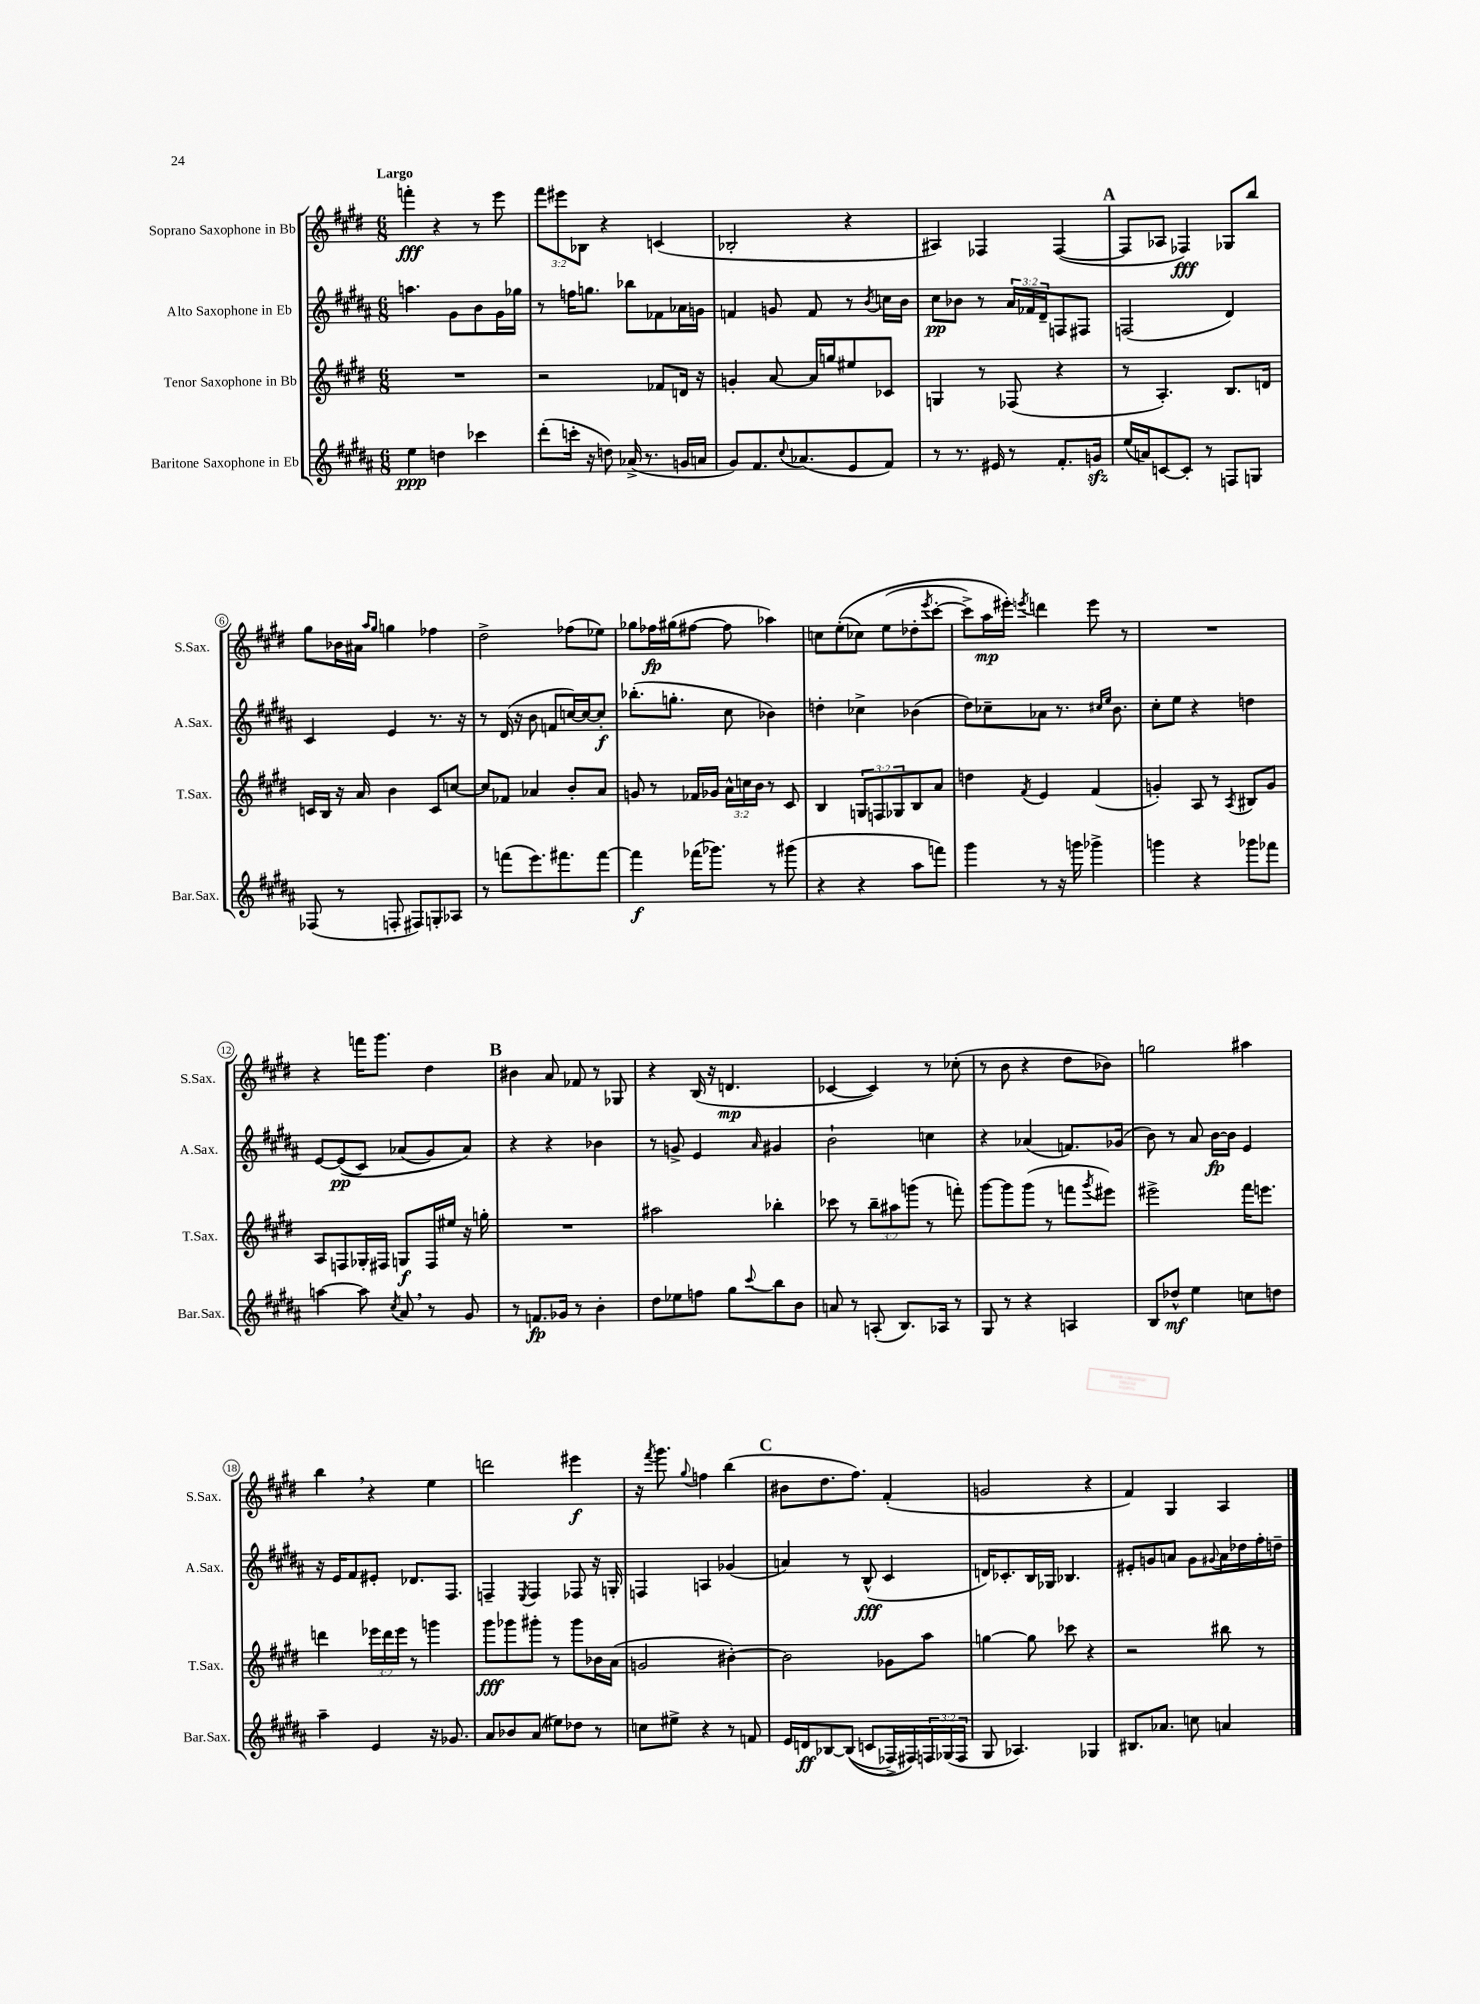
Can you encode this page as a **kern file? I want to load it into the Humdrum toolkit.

**kern	**dynam	**kern	**dynam	**kern	**dynam	**kern	**dynam
*part4	*part4	*part3	*part3	*part2	*part2	*part1	*part1
*staff4	*staff4	*staff3	*staff3	*staff2	*staff2	*staff1	*staff1
*I"Baritone Saxophone in Eb	*	*I"Tenor Saxophone in Bb	*	*I"Alto Saxophone in Eb	*	*I"Soprano Saxophone in Bb	*
*I'Bar.Sax.	*	*I'T.Sax.	*	*I'A.Sax.	*	*I'S.Sax.	*
*clefG2	*	*clefG2	*	*clefG2	*	*clefG2	*
*k[f#c#g#d#a#]	*	*k[f#c#g#d#]	*	*k[f#c#g#d#a#]	*	*k[f#c#g#d#]	*
*M6/8	*	*M6/8	*	*M6/8	*	*M6/8	*
=1	=1	=1	=1	=1	=1	=1	=1
!	!	!	!	!	!	!LO:TX:a:B:t=Largo	!
4ee\	ppp	2.r	.	4.aan\	.	4fffn'\	fff
4ddn\	.	.	.	.	.	4r	.
.	.	.	.	8g#\L	.	.	.
4ccc-X\	.	.	.	8b\	.	8r	.
.	.	.	.	16g#\L	.	8eee\	.
.	.	.	.	16gg-X\JJ	.	.	.
=2	=2	=2	=2	=2	=2	=2	=2
(8ddd#'\L	.	2r	.	8r	.	12fff#\L	.
.	.	.	.	.	.	12eee#X\	.
16cccn'\Jk	.	.	.	16ffn\KL	.	.	.
.	.	.	.	.	.	12B-X\J	.
16r	.	.	.	8.ggn\J	.	.	.
8ddn\)	.	.	.	.	.	4r	.
(16a-X^/	.	.	.	8bb-X\L	.	.	.
8.r	.	.	.	.	.	.	.
.	.	8f-X/L	.	8f-X\	.	(4cn/	.
16gn/LL	.	16dn/Jk	.	16a-X\L	.	.	.
16an/JJ	.	16r	.	16gn\JJ	.	.	.
=3	=3	=3	=3	=3	=3	=3	=3
8g#/L)	.	4gn'/	.	4fn/	.	2B-X'/	.
8.f#/	.	.	.	.	.	.	.
.	.	[8a/	.	8gn/	.	.	.
8qqcc#/	.	.	.	.	.	.	.
(8.a-X/	.	.	.	.	.	.	.
.	.	16a/LL]	.	8f/	.	.	.
.	.	16ggn/J	.	.	.	.	.
8e/	.	8ee#X/	.	8r	.	4r	.
.	.	.	.	8qb/	.	.	.
8f#/J)	.	8c-X/J	.	16ccn\LL	.	.	.
.	.	.	.	16b\JJ	.	.	.
=4	=4	=4	=4	=4	=4	=4	=4
8r	.	4Gn/	.	8cc#\L	pp	4A#X/)	.
8.r	.	.	.	8b-X\J	.	.	.
.	.	8r	.	8r	.	4F-X/	.
16e#X/	.	.	.	.	.	.	.
8r	.	(8F-X/	.	24a#/LL	.	.	.
.	.	.	.	24f-X/	.	.	.
.	.	.	.	24d#~/J	.	.	.
8.f#'/L	.	4r	.	8Fn/	.	([4F-/	.
.	.	.	.	8F#X/J	.	.	.
16gnzz/Jk	.	.	.	.	.	.	.
!!LO:REH:place=s1:t=A
=5	=5	=5	=5	=5	=5	=5	=5
(16ee/LL	.	8r	.	(2Fn/	.	8F-/L]	.
16an/J)	.	.	.	.	.	.	.
[8cn/	.	4.A'/)	.	.	.	8A-X/J	.
8c'/J]	.	.	.	.	.	4F-X/)	fff
8r	.	.	.	.	.	.	.
8Fn/L	.	8.B/L	.	4d#/)	.	8G-X/L	.
8Gn/J	.	.	.	.	.	8bb/J	.
.	.	16dn/Jk	.	.	.	.	.
!!LO:LB:g=z
=6	=6	=6	=6	=6	=6	=6	=6
(8F-X/	.	16cn/LL	.	4c#/	.	8gg#\L	.
.	.	16B/JJ	.	.	.	.	.
8r	.	16r	.	.	.	16b-X\L	.
.	.	16a/	.	.	.	16a#X\JJ	.
.	.	.	.	.	.	16qqaa/LL	.
.	.	.	.	.	.	16qqgg#/JJ	.
8Fn'/	.	4b\	.	4e/	.	4ggn\	.
8F#X/L)	.	.	.	.	.	.	.
8Gn'/	.	8c/L	.	8.r	.	4ff-X\	.
8A-X/J	.	[8ccn/J	.	.	.	.	.
.	.	.	.	16r	.	.	.
=7	=7	=7	=7	=7	=7	=7	=7
8r	.	8cc/L]	.	8r	.	2dd#^\	.
(8fffn\L	.	8f-X/J	.	(16d#/	.	.	.
.	.	.	.	16r	.	.	.
8.eee\)	.	4a-X/	.	8b\	.	.	.
.	.	.	.	8fn/L	.	.	.
8.fff#X\	.	.	.	.	.	.	.
.	.	8b'/L	.	[16ccn/L)	.	(8ff-X\L	.
.	.	.	.	16cc/J_	.	.	.
[8fff#\J	.	8a-/J	.	8cc'/J]	f	8ee-X\J)	.
=8	=8	=8	=8	=8	=8	=8	=8
4fff#\]	f	8gn/	.	(8.bb-X'\L	.	8gg-X\L	.
.	.	8r	.	.	.	16ff-X\L	fp
.	.	.	.	8.ggn'\J	.	(16gg#X\J	.
(16fff-X\KL	.	16f-X/LL	.	.	.	[8ff#X\J	.
8.ggg-X\J)	.	16g-X/JJ	.	.	.	.	.
.	.	24a^^\LL	.	8cc#\	.	8ff#\]	.
.	.	24ccn\	.	.	.	.	.
.	.	24b\JJ	.	.	.	.	.
8r	.	8r	.	4b-X\)	.	4aa-X\)	.
(8ggg#X\	.	8c#/	.	.	.	.	.
=9	=9	=9	=9	=9	=9	=9	=9
4r	.	4B/	.	4ddn'\	.	8ccn\L	.
.	.	.	.	.	.	((8ee'\	.
4r	.	12Gn/L	.	4cc-X^\	.	8cc-X\J)	.
.	.	12Fn/	.	.	.	.	.
.	.	.	.	.	.	(8ee\L	.
.	.	12G-X/	.	.	.	.	.
8aa#\L	.	8B/	.	(4b-X\	.	8dd-X'\	.
.	.	.	.	.	.	8qeee/	.
8fffn\J)	.	8a/J	.	.	.	[8ccc#'\J	.
=10	=10	=10	=10	=10	=10	=10	=10
4ggg#\	.	4ddn\	.	8dd#\L)	.	8ccc#^\L])	.
.	.	.	.	8cc-X~\	.	16aa\L	mp
.	.	.	.	.	.	16eee#X'\JJ)	.
.	.	8qf#/	.	.	.	8qeeen/	.
8r	.	4e/	.	8a-X\J	.	4dddn\	.
16r	.	.	.	8.r	.	.	.
16gggn\	.	.	.	.	.	.	.
4ggg-X^\	.	(4f#/	.	.	.	8eee\	.
.	.	.	.	16qqcc#X/LL	.	.	.
.	.	.	.	16qqee/JJ	.	.	.
.	.	.	.	8.b\	.	.	.
.	.	.	.	.	.	8r	.
=11	=11	=11	=11	=11	=11	=11	=11
4gggn\	.	4gn'/)	.	8cc#'\L	.	2.r	.
.	.	.	.	8ee\J	.	.	.
4r	.	8A/	.	4r	.	.	.
.	.	8r	.	.	.	.	.
.	.	8qA/	.	.	.	.	.
8ggg-X\L	.	8B#X/L	.	4ddn\	.	.	.
8fff-X\J	.	8g/J	.	.	.	.	.
!!LO:LB:g=z
=12	=12	=12	=12	=12	=12	=12	=12
[4aan\	.	8A/L	.	[8e/L	.	4r	.
.	.	8Fn/	.	((8e/]	pp	.	.
8aa\]	.	16G-X'/L	.	8c#/J)	.	16fffn\KL	.
.	.	16F#X/JJ	.	.	.	8.ggg#\J	.
8qcc#/	.	.	.	.	.	.	.
8a#,/	.	8Gn/L	f	(8a-X/L	.	.	.
8r	.	16F#/L	.	8g#/)	.	4dd#\	.
.	.	16ee#X/JJ	.	.	.	.	.
8g#/	.	16r	.	8a-/J)	.	.	.
.	.	16ggn'\	.	.	.	.	.
!!LO:REH:place=s1:t=B
=13	=13	=13	=13	=13	=13	=13	=13
8r	.	2.r	.	4r	.	4b#X\	.
8.fn/L	fp	.	.	.	.	.	.
.	.	.	.	4r	.	8a/	.
16g-X/Jk	.	.	.	.	.	.	.
8r	.	.	.	.	.	8f-X/	.
4b'\	.	.	.	4b-X\	.	8r	.
.	.	.	.	.	.	8G-X/	.
=14	=14	=14	=14	=14	=14	=14	=14
8dd#\L	.	2aa#X\	.	8r	.	4r	.
8ee-X\	.	.	.	8gn^/	.	.	.
8ffn\J	.	.	.	4e/	.	(16B/	.
.	.	.	.	.	.	16r	.
8gg#\L	.	.	.	.	.	4.dn/	mp
8qqccc#/	.	.	.	16qqa#/	.	.	.
8bb\	.	4bb-X'\	.	4g#X/	.	.	.
8b\J	.	.	.	.	.	.	.
=15	=15	=15	=15	=15	=15	=15	=15
8an/	.	8ccc-X\	.	2b`\	.	[4c-X/	.
8r	.	8r	.	.	.	.	.
(8An'/	.	12bb~\L	.	.	.	4c-/])	.
.	.	12aa#X\	.	.	.	.	.
8.B/L)	.	.	.	.	.	.	.
.	.	(12gggn\J	.	.	.	.	.
.	.	8r	.	4ccn\	.	8r	.
16A-X/Jk	.	.	.	.	.	.	.
8r	.	8fffn'\)	.	.	.	(8cc-X'\	.
=16	=16	=16	=16	=16	=16	=16	=16
8G#/	.	[8ggg#\L	.	4r	.	8r	.
8r	.	8ggg#\]	.	.	.	8b\	.
4r	.	(8ggg#\J	.	(4a-X/	.	4r	.
.	.	8r	.	.	.	.	.
4An/	.	8fffn\L	.	8.fn/L)	.	8dd#\L	.
.	.	8qggg#/	.	.	.	.	.
.	.	8eee#X\J)	.	.	.	8b-X\J)	.
.	.	.	.	(16g-X/Jk	.	.	.
=17	=17	=17	=17	=17	=17	=17	=17
8B/L	.	2eee#X^\	.	8b\)	.	2ggn\	.
8dd-X^^/J	mf	.	.	8r	.	.	.
4ee\	.	.	.	8a#/	.	.	.
.	.	.	.	[16b\LL	fp	.	.
.	.	.	.	16b\JJ]	.	.	.
8ccn\L	.	16fff#\KL	.	4e/	.	4aa#X\	.
.	.	8.eeen\J	.	.	.	.	.
8ddn\J	.	.	.	.	.	.	.
!!LO:LB:g=z
=18	=18	=18	=18	=18	=18	=18	=18
4aa#~\	.	4dddn\	.	16r	.	4bb,\	.
.	.	.	.	16e/KL	.	.	.
.	.	.	.	8f#/	.	.	.
4e/	.	24eee-X\LL	.	8e#X'/J	.	4r	.
.	.	24ddd\	.	.	.	.	.
.	.	24eee-\JJ	.	.	.	.	.
.	.	8r	.	8.d-X/L	.	.	.
16r	.	4gggn\	.	.	.	4ee\	.
8.g-X/	.	.	.	8.F#/J	.	.	.
=19	=19	=19	=19	=19	=19	=19	=19
8a#/L	.	8ggg#\L	fff	4Fn~/	.	2dddn\	.
8b-X/	.	8ggg-X\	.	.	.	.	.
.	.	.	.	8qE/	.	.	.
(8a#/J	.	8ggg#X'\J	.	4F/	.	.	.
8ee#X\L)	.	8r	.	.	.	.	.
8dd-X\J	.	8ggg#\L	.	8F-X/	.	4eee#X\	f
8r	.	16b-X\L	.	16r	.	.	.
.	.	(16a\JJ	.	16Gn'/	.	.	.
=20	=20	=20	=20	=20	=20	=20	=20
8ccn\L	.	2gn/	.	4Fn/	.	16r	.
.	.	.	.	.	.	8qfff#/	.
.	.	.	.	.	.	8.ggg#\	.
8ee#X^\J	.	.	.	.	.	.	.
.	.	.	.	.	.	8qqgg#/	.
4r	.	.	.	4An/	.	4ffn\	.
8r	.	[4b#X'\)	.	(4g-X/	.	(4bb\	.
8fn/	.	.	.	.	.	.	.
!!LO:REH:place=s1:t=C
=21	=21	=21	=21	=21	=21	=21	=21
16e/LL	.	2b#\]	.	4an/)	.	8b#X\L	.
16dn/J	ff	.	.	.	.	.	.
[8B-X/	.	.	.	.	.	8.dd#\	.
((8B-/J]	.	.	.	8r	.	.	.
.	.	.	.	.	.	8.ff#\J)	.
8cn/L	.	.	.	(8B^^/	fff	.	.
16F-X^/L)	.	8g-X\L	.	4c#/	.	(4f#'/	.
16F#X/)	.	.	.	.	.	.	.
24Fn/	.	8aa\J	.	.	.	.	.
(24G-X/	.	.	.	.	.	.	.
24F/JJ	.	.	.	.	.	.	.
=22	=22	=22	=22	=22	=22	=22	=22
8G#/	.	[4ggn\	.	16dn/KL)	.	2gn/	.
.	.	.	.	8.c-X'/	.	.	.
4.A-X/)	.	.	.	.	.	.	.
.	.	8gg\]	.	16B/L	.	.	.
.	.	.	.	16G-X/JJ	.	.	.
.	.	8ccc-X\	.	4.B-X/	.	.	.
4G-X/	.	4r	.	.	.	4r	.
=23	=23	=23	=23	=23	=23	=23	=23
8.B#X/L	.	2r	.	8e#X'/L	.	4f#/)	.
.	.	.	.	8gn/	.	.	.
8.a-X/J	.	.	.	.	.	.	.
.	.	.	.	8an/J	.	4G#/	.
8ccn\	.	.	.	8g\L	.	.	.
.	.	.	.	8qqg#X/	.	.	.
4an/	.	8bb#X\	.	16a\L	.	4A/	.
.	.	.	.	16dd-X\	.	.	.
.	.	8r	.	16ff#'\	.	.	.
.	.	.	.	16ddn~\JJ	.	.	.
==	==	==	==	==	==	==	==
*-	*-	*-	*-	*-	*-	*-	*-
